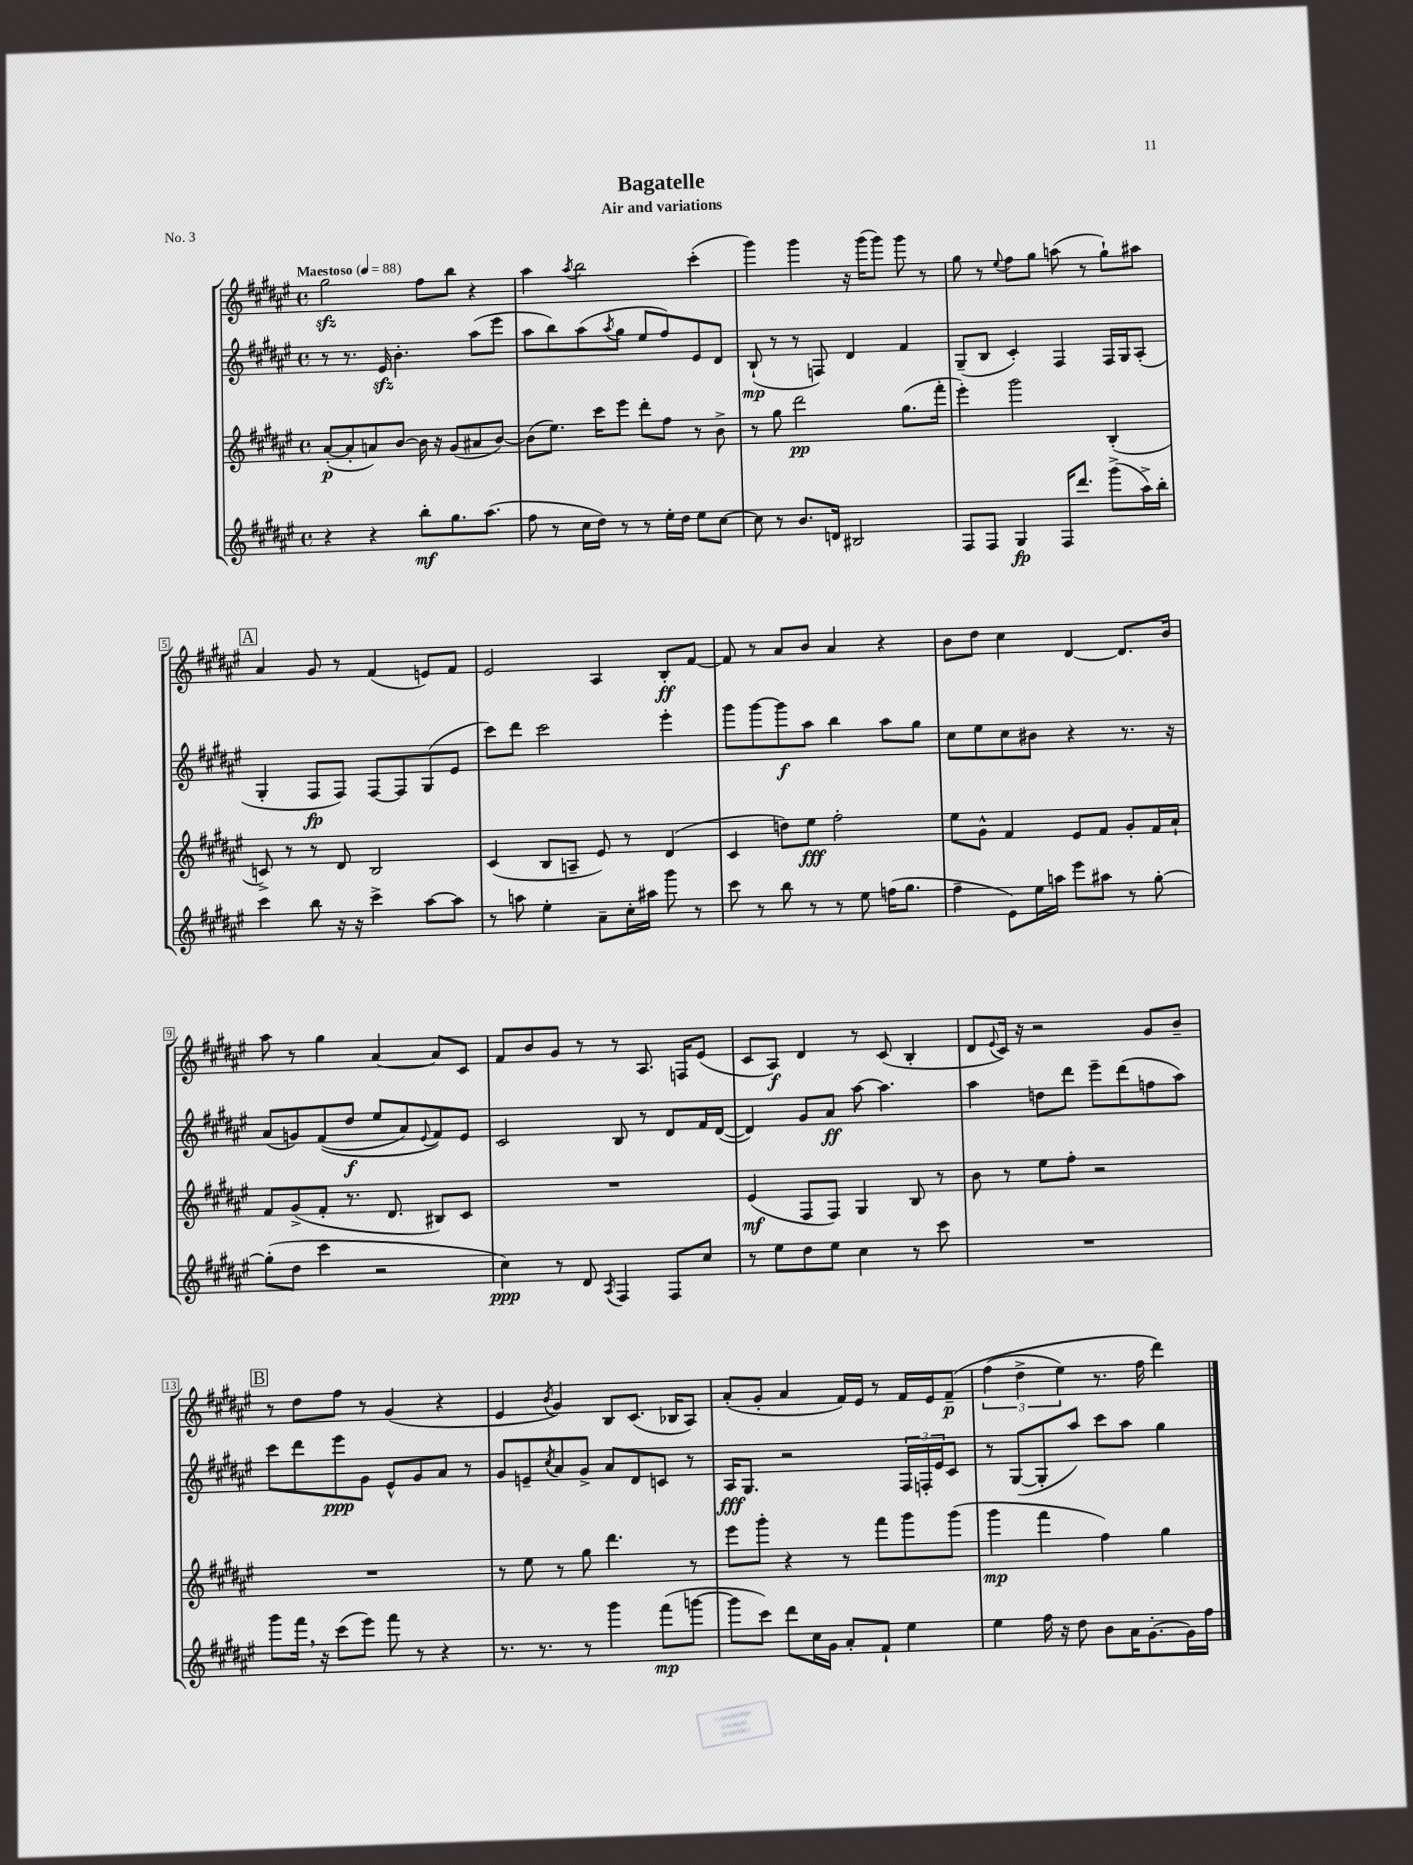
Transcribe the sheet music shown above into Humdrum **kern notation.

**kern	**kern	**kern	**kern
*staff4	*staff3	*staff2	*staff1
*clefG2	*clefG2	*clefG2	*clefG2
*k[f#c#g#d#a#e#]	*k[f#c#g#d#a#e#]	*k[f#c#g#d#a#e#]	*k[f#c#g#d#a#e#]
*M4/4	*M4/4	*M4/4	*M4/4
*met(c)	*met(c)	*met(c)	*met(c)
*MM88	*MM88	*MM88	*MM88
4r	([8a#'	8r	2gg#
.	8a#']	8.r	.
4r	8a)	.	.
.	.	16e#	.
.	[8b	4.b'	.
8bb'	16b]	.	8ff#
.	16r	.	.
8.gg#	(8g#	.	8bb
.	8a#	(8aa#	4r
(8.aa#	.	.	.
.	[8b)	8eee#	.
=	=	=	=
8ff#	(8b]	8aa#	4aa#
8r	8.ee#)	8bb)	.
.	.	.	8qaa#
16cc#	.	(8aa#	2bb
16dd#)	16ccc#	.	.
.	.	8qaa#	.
8r	8eee#	8gg#	.
8r	8ddd#'	8ee#	.
16ee#'	8ff#	8ff#)	.
16dd#	.	.	.
8ee#	8r	8e#	(4ccc#'
[8cc#	8b^	8d#	.
=	=	=	=
8cc#]	8r	(8B`	4ggg#)
8r	8gg#	8r	.
8.b	2ddd#	8r	4ggg#
.	.	8F)	.
16d	.	.	.
2B#	.	4d#	16r
.	.	.	(16ggg#
.	.	.	8ggg#)
.	(8.gg#	4f#	8ggg#
.	.	.	8r
.	16fff#'	.	.
=	=	=	=
8F#	4eee#')	(8G#~	8gg#
8F#	.	8B	8r
.	.	.	8qqee#
4G#	2ggg#	4c#')	8ff#
.	.	.	8gg#
16F#	.	4F#	(8aa
8.ddd#	.	.	.
.	.	.	8r
(8ggg#^	(4B'	16F#	8gg#`)
.	.	16G#	.
16aa#^)	.	(8A#'	8aa#
16bb'	.	.	.
=	=	=	=
4ccc#	8c^)	4G#'	4a#
.	8r	.	.
8bb	8r	8F#	8g#
16r	8d#	8F#)	8r
16r	.	.	.
4ccc#^	2B	[8F#	(4f#
.	.	8F#]	.
[8aa#	.	(8G#	8e)
8aa#]	.	8e#	8f#
=	=	=	=
8r	(4c#	8ccc#)	2e#
8aa	.	8ddd#	.
4ee#'	8B	2ccc#	.
.	8A~	.	.
8a#~	8e#)	.	4A#
16cc#'	8r	.	.
16aa#	.	.	.
8ggg#	(4d#	4eee#'	8B'
8r	.	.	[8f#
=	=	=	=
8ccc#	4c#	8ggg#	8f#]
8r	.	[8ggg#	8r
8bb	8dd)	8ggg#]	8a#
8r	8ee#	8aa#	8b
8r	2ff#'	4bb	4a#
8ee#	.	.	.
(16ff	.	8aa#	4r
8.gg#	.	.	.
.	.	8gg#	.
=	=	=	=
4ff#~	8ee#	8cc#	8b
.	8g#^^	8ee#	8dd#
8e#)	4f#	8cc#	4cc#
16ee#	.	8b#	.
16aa	.	.	.
8eee#	8e#	4r	[4d#
8aa#	8f#	.	.
8r	8g#'	8.r	8.d#]
[8gg#'	16f#	.	.
.	16a#`	16r	16b
=	=	=	=
(8gg#']	8f#	(8a#	8aa#
8dd#	(8g#^	8g)	8r
4ccc#	8f#'	&((8f#	4gg#
.	8.r	8dd#	.
2r	.	8ee#	[4a#
.	8.d#	.	.
.	.	8a#)	.
.	.	8qqe#	.
.	8B#)	8f#&)	8a#]
.	8c#	8e#	8c#
=	=	=	=
4cc#)	1r	2c#	8f#
.	.	.	8b
8r	.	.	8g#
8d#	.	.	8r
8qA#	.	.	.
4F#	.	8B	8r
.	.	8r	8.A#
8F#	.	8d#	.
.	.	.	16F
8cc#	.	16f#	(8e#
.	.	([16d#	.
=	=	=	=
8r	(4e#	4d#])	8c#
8ee#	.	.	8A#)
8dd#	8F#	8g#	4d#
8ee#	8F#)	8a#	.
4cc#	4G#	[8aa#	8r
.	.	4.aa#]	(8c#
8r	8B	.	4B'
8ccc#	8r	.	.
=	=	=	=
1r	8b	4aa#	8d#
.	.	.	8qqe#
.	8r	.	16c#)
.	.	.	16r
.	8ee#	8dd	2r
.	8ff#'	8ddd#	.
.	2r	8eee#~	.
.	.	(8ddd#	.
.	.	8ff	8g#
.	.	8aa#)	8b~
=	=	=	=
8ggg#	1r	8ccc#	8r
16fff#	.	8ddd#	8dd#
16r	.	.	.
(8ccc#	.	8eee#	8ff#
8eee#)	.	8g#	8r
8fff#	.	8e#^^	(4g#
8r	.	8g#	.
4r	.	8a#	4r
.	.	8r	.
=	=	=	=
8.r	8r	8g#	4e#
.	8ee#	8e~	.
8.r	.	.	.
.	.	8qcc#	8qb
.	8r	8a#	4g#)
8r	8gg#	8g#^	.
4ggg#	4.ddd#	8a#	8B
.	.	8d#	(8.c#
(8fff#	.	8c	.
.	.	.	16B-
[8ggg	8r	8r	8A#)
=	=	=	=
8ggg]	8eee#	16A#	(8a#'
.	.	8.G#	.
8ccc#)	8ggg#'	.	8g#'
8ddd#	4r	2r	4a#
16cc#	.	.	.
16g#	.	.	.
8a#'	8r	.	16f#)
.	.	.	16e#
8f#`	8fff#	.	8r
4ee#	8ggg#	24F#	16f#
.	.	24F'	.
.	.	.	16e#
.	.	24e#	.
.	(8ggg#	8c#	&(8f#~
=	=	=	=
4ee#	4ggg#	8r	(6ff#
.	.	([8G#	.
.	.	.	6dd#^
16ff#	4fff#	8G#']	.
16r	.	.	.
.	.	.	6ee#)
8dd#	.	8aa#)	.
8b	4ff#)	8ccc#	8.r
16a#	.	8aa#	.
[8.g#'	.	.	16ff#
.	4gg#	4gg#	4ddd#&)
16g#]	.	.	.
16ff#	.	.	.
==	==	==	==
*-	*-	*-	*-
